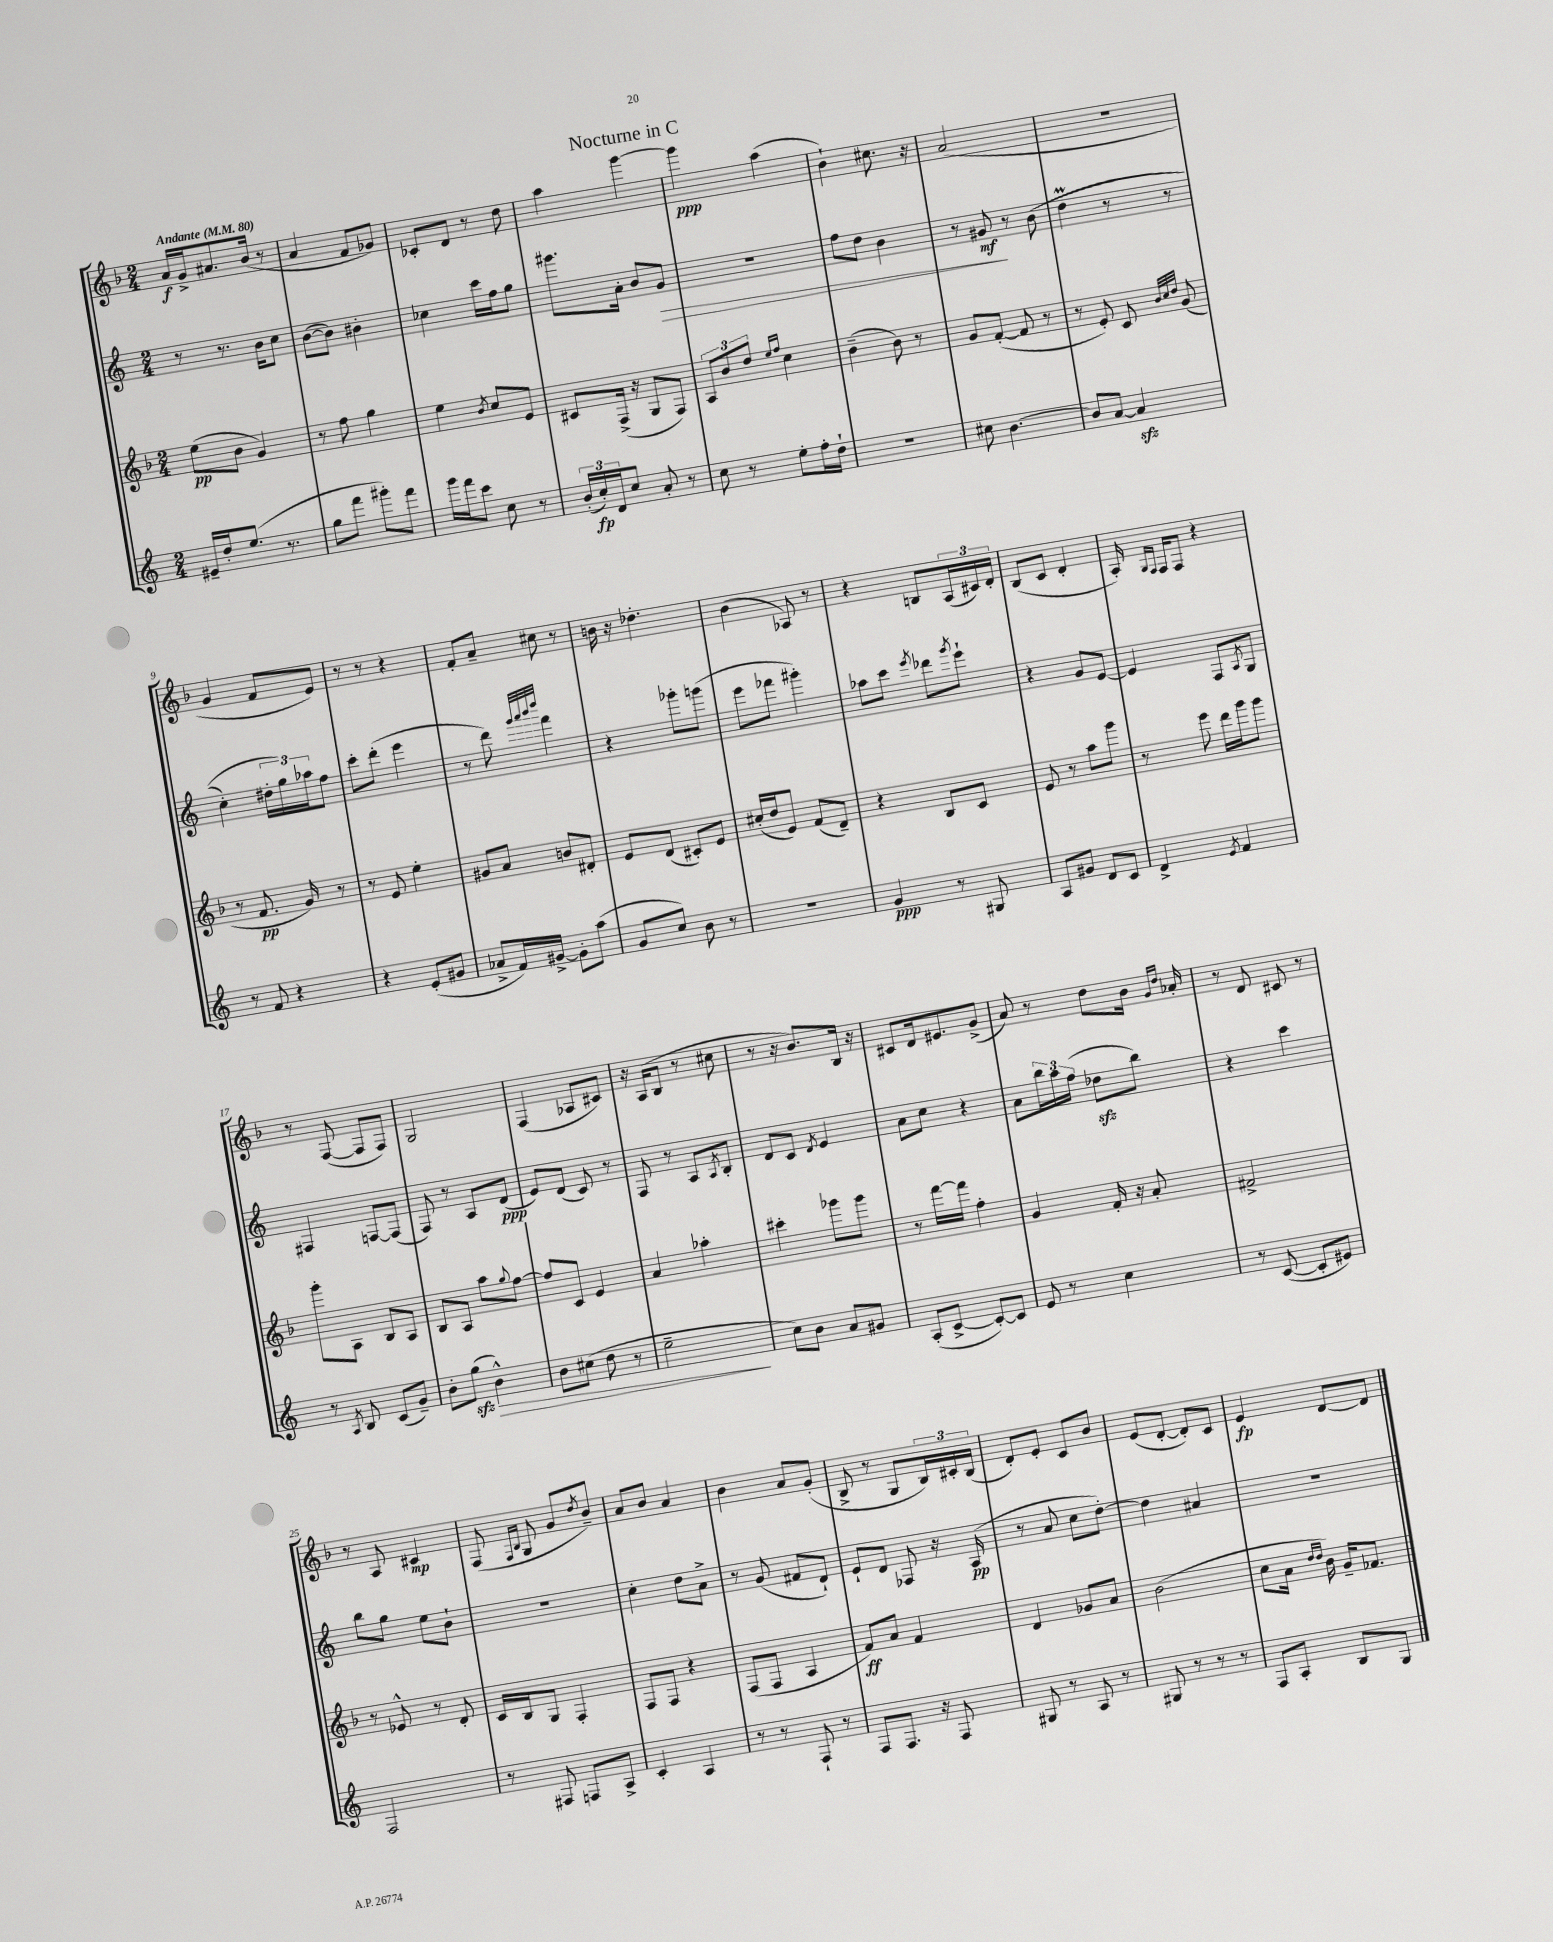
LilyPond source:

\header { title = "Nocturne in C" }
<<
\new StaffGroup <<
\new Staff = "s0" {
    \clef treble \key f \major \numericTimeSignature \time 2/4 \tempo "Andante" 4 = 80
    a'16\f g'16-> ais'8. bes'16( r8 |
    a'4 f'8 ges'8) |
    ces'8-. d'8 r8 d''8 |
    a''4 g'''4~ |
    g'''4\ppp a''4( |
    bes'4-!) cis''8. r16 |
    a'2( |
    r2 |
    g'4 f'8 e'8) |
    r8 r8 r4 |
    f'8-. a'8-- cis''8 r8 |
    b'16 r16 des''4.-. |
    bes'4( aes8) r8 |
    r4 b8 \tuplet 3/2 { a16( cis'16) d'16-. } |
    bes8( c'8 d'4-. |
    a16-.) \grace { g16 f16 } f16 f8 r4 |
    r8 f8~( f8 f8) |
    g2 |
    f4( aes8 cis'8) |
    r16 a16( bes8 r8 cis''8 |
    r8 r16 bes'8.) bes16 r16 |
    cis'8 d'16 eis'8. g'8->( |
    a'8) r8 d''8 bes'16 \grace { g'16 d''16 } aes'16-. |
    r8 d'8 cis'8 r8 |
    r8 a8 cis'4\mp |
    f8( \grace { f16 bes16 } g8 g'8 \acciaccatura { d''8 } bes'8--) |
    a'8 bes'8 a'4 |
    bes'4 a'8 g'8-.( |
    bes8-> r8 g8 \tuplet 3/2 { bes16) cis'16-. bes16( } |
    d'8-.) e'8-. c'8 bes'8 |
    e'8( d'8~-. d'8-.) c'8 |
    e'4\fp d'8~ d'8 \bar "|." |
}
\new Staff = "s1" {
    \clef treble \key c \major \numericTimeSignature \time 2/4
    r8 r8. b'16 c''8 |
    b'8~( b'8) bis'4-. |
    ces''4 c'''16 f''16 g''8 |
    gis'''8. a'16-. b'8 g'8\> |
    R2 |
    f''8 d''8 b'4 |
    r8 gis'8\mf\! r8 b'8(\( |
    d''4\prall r8 r8 |
    c''4-.) \tuplet 3/2 { dis''16-. g''16\) aes''16 } f''8 |
    c'''8-. d'''8-.( e'''4 |
    r8 d'''8) \grace { g'''32 a'''32 b'''32 d''''32 } f'''4 |
    r4 ges'''8-. g'''8( |
    e'''8 fes'''8 gis'''4-.) |
    aes''8 c'''8 \acciaccatura { e'''8 } des'''8 \acciaccatura { g'''8 } e'''8-! |
    r4 g'8 e'8~ |
    e'4 f8 \acciaccatura { a8 } g8 |
    fis4 f8~ f8( |
    f8) r8 a8 d'8\ppp( |
    e'8) d'8( c'8) r8 |
    f8 r8 a8 \acciaccatura { a8 } b8-. |
    d'8 c'8 \acciaccatura { d'8 } e'4 |
    a'8 c''8 r4 |
    a'8 \tuplet 3/2 { b''16 a''16 f''16( } des''8\sfz b''8) |
    r4 c'''4 |
    b''8 g''8 e''8 b'8-! |
    R2 |
    c''4-. d''8 a'8-> |
    r8 g'8( fis'8 d'8-!) |
    e'8-! d'8 fes8 r16 a16\pp( |
    r8 a'8 c''8 d''8~-.) |
    d''4 ais'4 |
    R2 \bar "|." |
}
\new Staff = "s2" {
    \clef treble \key f \major \numericTimeSignature \time 2/4
    e''8\pp( bes'8 g'4) |
    r8 f''8 g''4 |
    e''4 \acciaccatura { bes'8 } c''8 e'8 |
    cis'8 f16->( r16 g8 f8) |
    \tuplet 3/2 { a8 bes'8 d''8 } \grace { e''16 f''16 } c''4 |
    bes'4--( bes'8) r8 |
    g'8 f'8~-.( f'8 r8 |
    r8 e'8-.) c'8 \grace { bes'32 c''32 d''32 } g'8( |
    r8 f'8.\pp g'16) r8 |
    r8 e'8 e''4-. |
    gis'8 a'8 b'8 dis'8-. |
    e'8 d'8( cis'8-.) e'8 |
    cis''16-.( d''16 e'8) f'8( d'8--) |
    r4 bes8 c'8 |
    e'8 r8 a''8 g'''8 |
    r8 e'''8 d'''16 g'''16 g'''8 |
    g'''8-. a8 bes8 a8 |
    bes8 a8 a''8 \appoggiatura { g''8 } f''8~ |
    f''8 c'8 e'4 |
    a'4 aes''4-. |
    cis'''4-. ges'''8 ges'''8 |
    r8 f'''16~ f'''16 f''4-. |
    g'4 f'16-. r16 a'8-. |
    fis'2-> |
    r8 ees'8-^ r8 d'8-. |
    c'16 bes16 g8 f4-. |
    f8 f8 r4 |
    f8( f8 a4 |
    f'8\ff) a'8 f'4 |
    d'4 ges'8 a'8 |
    bes'2( |
    c''8 a'16 \grace { d''16 d''16 } bes'16) g'16-- fes'8. \bar "|." |
}
\new Staff = "s3" {
    \clef treble \key c \major \numericTimeSignature \time 2/4
    eis'16-- d''16-. e''8.( r8. |
    g''8 f'''8 gis'''8-.) f'''8 |
    g'''16 f'''16 c'''8 c''8 r8 |
    \tuplet 3/2 { b'16-.( c''16-.\fp) d'16 } c''8 a'8-. r8 |
    c''8 r8 e''8-. f''16-. d''16-! |
    r2 |
    cis''8 b'4.~ |
    b'8 a'8~ a'4\sfz |
    r8 f'8 r4 |
    r4 e'8-.( gis'8 |
    aes'8-> f'16) gis'16~-> gis'8-. a''8( |
    g'8 c''8) b'8 r8 |
    R2 |
    g'4\ppp r8 gis8 |
    a8 gis'8 d'8 c'8 |
    d'4-> \acciaccatura { e'8 } f'4 |
    r8 \acciaccatura { a8 } b8 c'8( g'8--) |
    b'8-. g''8\sfz( b'4-^\>) |
    b'8 cis''8( d''8 r8 |
    e''2--\! |
    c''8) b'8 a'8 gis'8 |
    a8-.( c'8~-> c'8~-.) c'8 |
    e'8 r8 c''4 |
    r8 c'8~( c'8-. eis'8) |
    f2 |
    r8 fis8 f8 a8-> |
    c'4-. a4 |
    r8 r8 f8-! r8 |
    f8 f8. r16 f8 |
    gis8 r8 a8 r8 |
    gis8 r8 r8 r8 |
    f8 a8-. b8 g8 \bar "|." |
}
>>
>>
